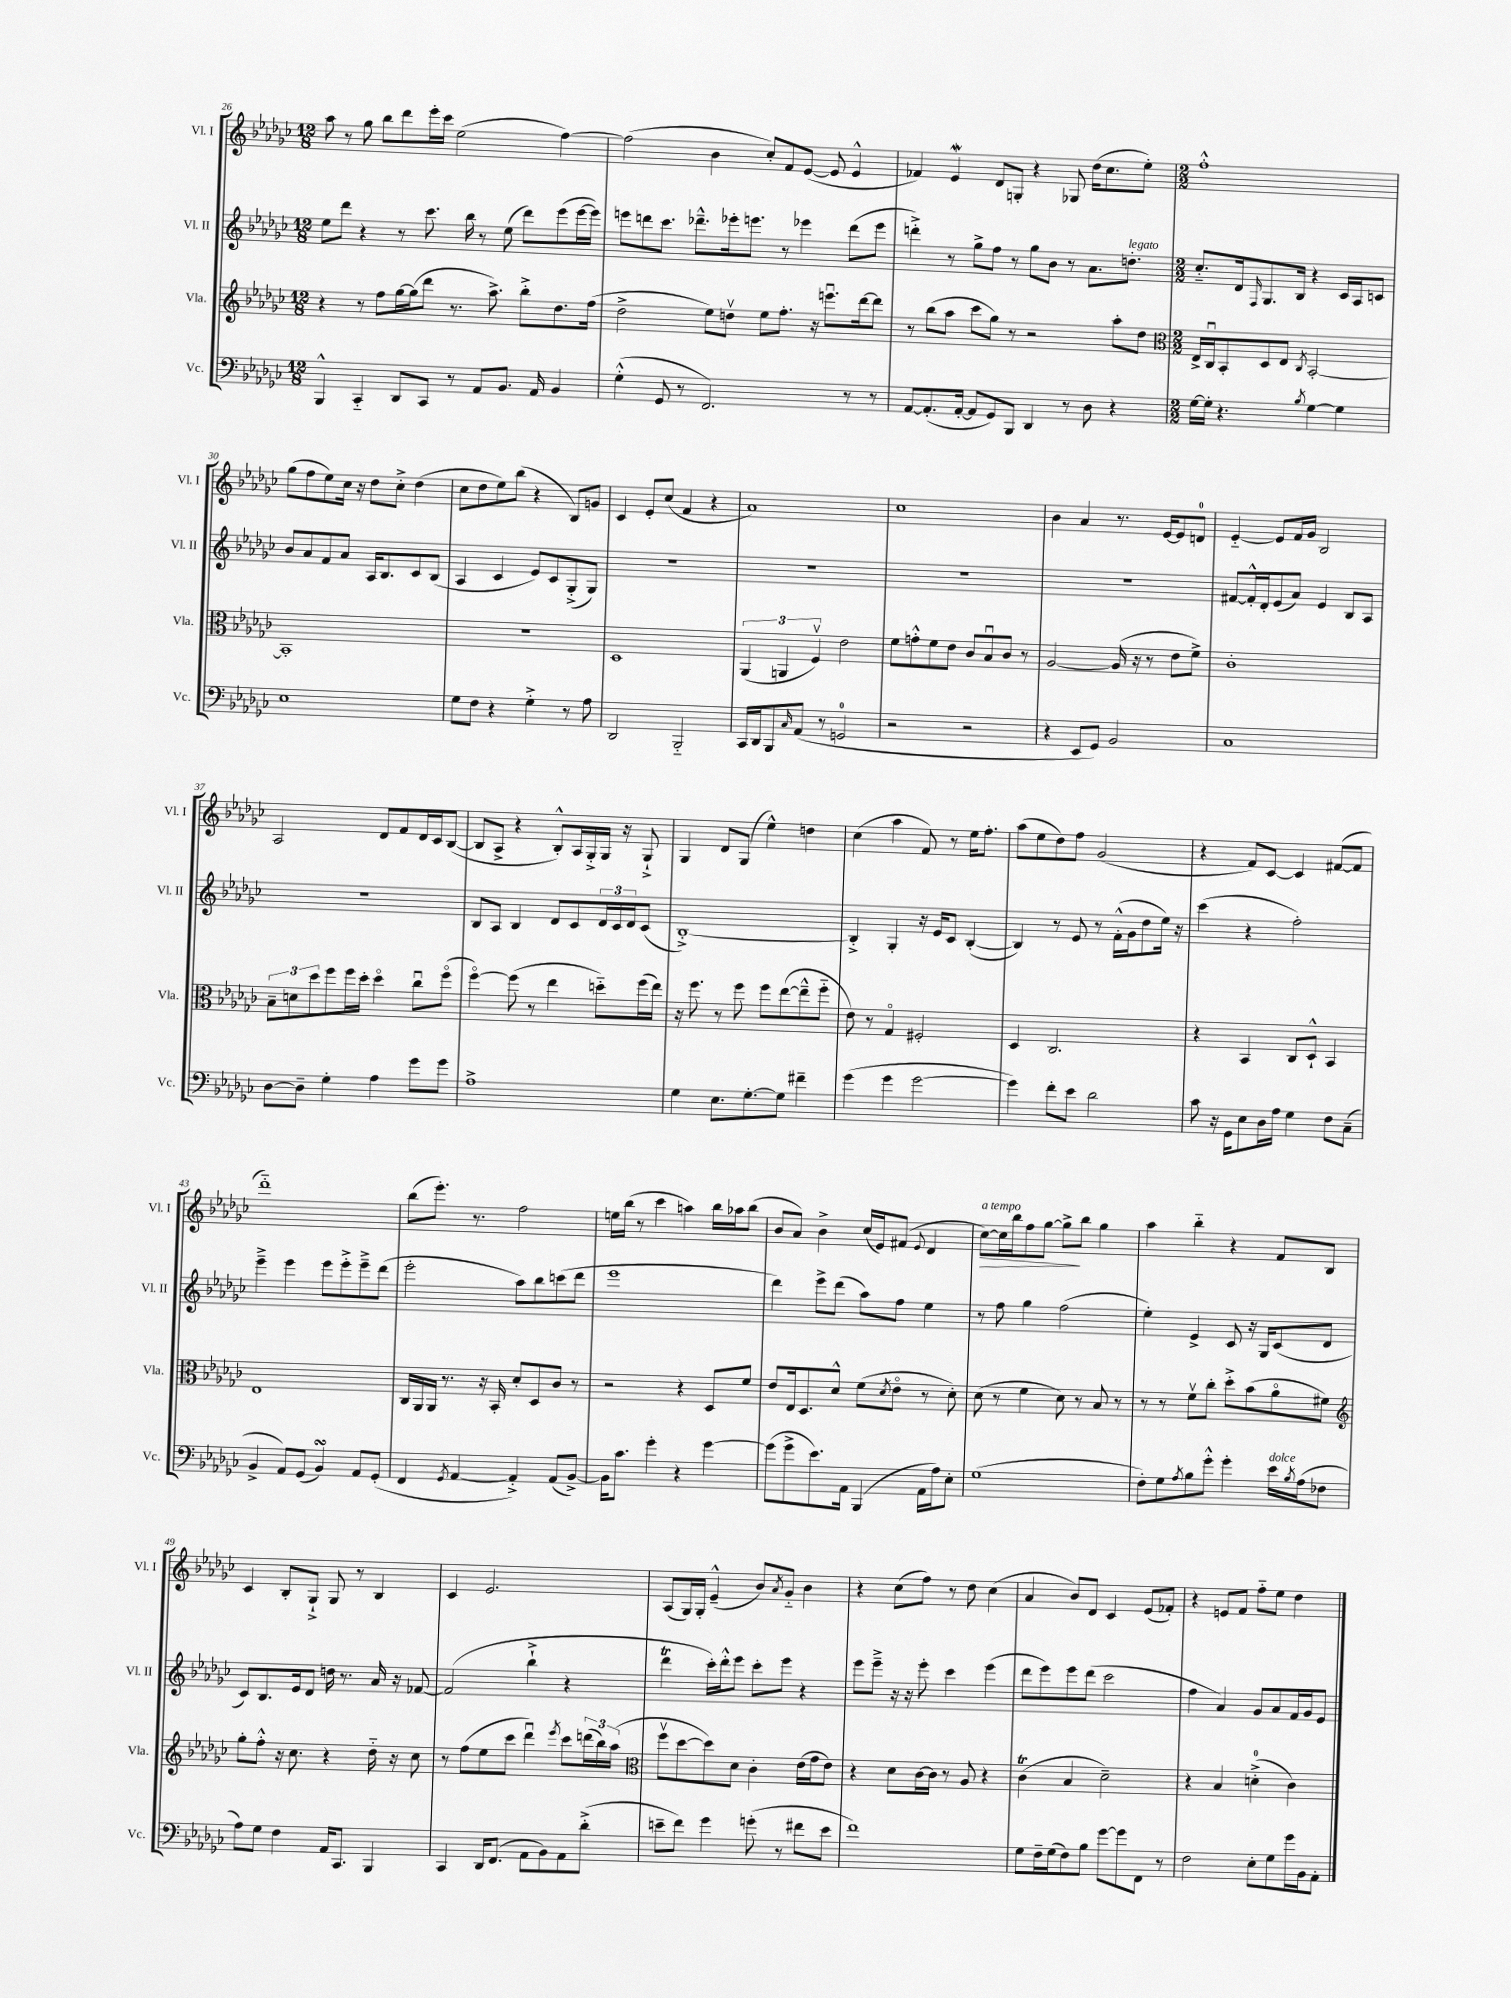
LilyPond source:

<<
\new StaffGroup <<
\new Staff = "s0" \with { instrumentName = "Vl. I" shortInstrumentName = "Vl. I" } {
    \clef treble \key ges \major \numericTimeSignature \time 12/8
    aes''8 r8 ges''8 bes''8 des'''8 ees'''16-. ces'''16 ees''2( f''4~) |
    f''2( bes'4 ces''8-.) f'8 ees'8~( ees'8 ees'4-^ |
    fes'4) ees'4\mordent des'8 g8-. r4 ges8 des''16( ces''8. ees''8-.) |
    \numericTimeSignature \time 2/2 f''1-.-^ |
    ges''8( f''8 ees''8) ces''16 r16 des''8 ces''8-.-> des''4( |
    ces''8 des''8 ees''8) bes''8( r4 bes8) g'8 |
    ces'4 ees'8-. ces''8( f'4 r4 |
    aes'1) |
    ces''1 |
    bes'4 aes'4 r8. ees'16~ ees'8 d'8-0 |
    ees'4~-_ ees'8 f'16 ges'16 bes2 |
    aes2 des'8 f'8 des'16 ces'16 bes8~( |
    bes8 aes8-> r4 bes8-.-^) aes16 ges16-.-> ges16 r16 ges8-!-> |
    ges4 des'8 ges8( ees''4-^) d''4 |
    ces''4( aes''4 f'8) r8 ees''16 f''8.-. |
    aes''8( ees''8 des''8) f''8 ges'2( |
    r4 f'8) ces'8~ ces'4 fis'8~( fis'8 |
    des'''1-_) |
    bes''8( ees'''8.-.) r8. f''2 |
    e''16 bes''16( r8 ces'''4 a''4) bes''16 aes''16 bes''8( |
    bes'8 aes'8) bes'4-> ces''16( ees'16) fis'8( \appoggiatura { ees'8 } des'4 |
    ces''8~\>^\markup { \italic "a tempo" }) ces''16 bes''16 f''8 ges''8~ ges''8->\! bes''8 ges''4 |
    aes''4 bes''4-_ r4 f'8 bes8 |
    ces'4 bes8-. ges8-!-> ges8 r8 bes4 |
    ces'4 ees'2. |
    aes8( ges16) ges16-. ees'4---^( bes'8) \acciaccatura { aes'8 } ges'8-_ bes'4 |
    r4 ces''8( f''8) r8 des''8 ces''4( |
    aes'4 bes'8) des'8 ces'4 ees'8( fes'8-.) |
    r4 e'8 f'8 f''8-_ ees''8 des''4 \bar "|." |
}
\new Staff = "s1" \with { instrumentName = "Vl. II" shortInstrumentName = "Vl. II" } {
    \clef treble \key ges \major \numericTimeSignature \time 12/8
    ees''8 des'''8 r4 r8 ces'''8. bes''16 r8 ees''8( des'''8) ees'''8( ees'''16~ ees'''16) |
    e'''8 d'''8 ces'''8. des'''8.---^ ees'''16-. e'''8. r8 ees'''4 des'''8( ees'''8 |
    d'''4-.->) r8 ges''8-> f''8 r8 ges''8 bes'8 r8 aes'8. d''8.-.^\markup { \italic "legato" } |
    \numericTimeSignature \time 2/2 ces''8.-_ des'16 \grace { f16 } ges8. bes16 r4 ces'16 aes16 c'8 |
    bes'8 aes'8 f'8 aes'8 aes16 bes8. ces'8 bes8( |
    aes4 ces'4 ees'8) ces'8 ges8-.->( ges8) |
    R1 |
    R1 |
    R1 |
    R1 |
    fis'8~ fis'16-.-^ des'16-. ees'8( aes'8) ees'4 bes8 aes8 |
    R1 |
    bes8 aes8 bes4 des'8 ces'8 \tuplet 3/2 { des'16 ces'16 des'16 } ces'8( |
    bes1~-.->) |
    bes4-.-> ges4-. r16 ees'16 ces'8 bes4~-.( |
    bes4) r8 ees'8 r8 f'16-.-^( ges'16 des''8 ees''16) r16 |
    ces'''4( r4 f''2-.) |
    ees'''4---> ees'''4 ees'''8 ees'''8-.-> ees'''8---> des'''8( |
    ees'''2-. aes''8) bes''8 c'''8( des'''8 |
    ees'''1 |
    des'''4) ees'''8-> des'''8( aes''8) f''8 ees''4 |
    r8 f''8 ges''4 f''2( |
    ees''4-.) ees'4-> ces'8 r16 ges16 ces'8( des'8 |
    ces'8) bes8. ees'16 des'8 d''16 r8. aes'16 r16 fes'8~ |
    fes'2( bes''4-!-> r4 |
    des'''4\trill ces'''16-.) des'''16-.-^ ees'''8 ces'''8-. ees'''8 r4 |
    ees'''8 ees'''8---> r16 r16 ees'''8-. ces'''4 ees'''4( |
    des'''8 ees'''8) ees'''8 des'''8( ces'''2 |
    f''4 aes'4) ges'8 aes'8 f'16 ges'16 ees'8 \bar "|." |
}
\new Staff = "s2" \with { instrumentName = "Vla." shortInstrumentName = "Vla." } {
    \clef treble \key ges \major \numericTimeSignature \time 12/8
    r4 r8 f''8 ges''16~ ges''16( des'''8 r8. aes''8.->) bes''8-.-> des''8. f''16( |
    des''2-> ees''8) d''8\upbow ees''8 f''8.-. r16 e'''8.\downbow des'''16~ des'''8 |
    r8 bes''8( aes''8 ces'''8 ges''8) r8 r2 aes''8-. des''8 |
    \numericTimeSignature \time 2/2 \clef alto ees16-> ces16\downbow bes,8-. des8 ees8 \acciaccatura { ces8 } bes,2~-. |
    bes,1-. |
    r1 |
    des1 |
    \tuplet 3/2 { aes,4( a,4 f4\upbow) } ees'2 |
    f'8 g'8-.-^ f'8 ees'8 ces'8 bes8\downbow ces'8 r8 |
    aes2~ aes16( r16 r8 ees'8 f'8->) |
    ces'1-. |
    \tuplet 3/2 { bes8-- d'8 des''8 } f''8 f''16 des''16-. des''4\flageolet ces''8\downbow f''8\flageolet( |
    f''4~\flageolet) f''8( r8 ees''4 d''8-_) f''16( ees''16) |
    r16 f''8. r8 f''8 f''8 ees''8~( ees''8---^ f''8-_ |
    ees'8) r8 ges4\flageolet fis2-. |
    des4 ces2. |
    r4 bes,4 ces8 des8-!-^ bes,4 |
    ees1 |
    ces16 aes,16 aes,16 r8. r16 bes,16-. des'8-. des8 ces'8 r8 |
    r2 r4 des8 f'8 |
    ees'8 ees16 des8. des'8-^ f'8( \acciaccatura { des'8 } ees'8\flageolet r8 des'8-.) |
    des'8( r8 f'4 des'8) r8 bes8 r8 |
    r8 r8 f'8\upbow ces''8-. des''8-.-> bes'8( aes'8\flageolet fis'8) |
    \clef treble ges''8-. f''8-.-^ r16 ces''8. r4 des''16-_ r16 ces''8 |
    r8 f''8( ees''8 ces'''8 des'''4\downbow) \acciaccatura { ees'''8 } ces'''8 \tuplet 3/2 { d'''16( bes''16) aes''16( } |
    \clef alto f''8\upbow des''8~ des''8) des'8 ces'4-. ees'16( ges'16 ees'8) |
    r4 des'8 ces'16~ ces'16 r8 aes8 r4 |
    ces'4\trill( bes4 des'2--) |
    r4 bes4 d'4-0-.->( ces'4) \bar "|." |
}
\new Staff = "s3" \with { instrumentName = "Vc." shortInstrumentName = "Vc." } {
    \clef bass \key ges \major \numericTimeSignature \time 12/8
    bes,,4-^ ces,4-_ des,8 ces,8 r8 aes,8 bes,8. aes,16 bes,4 |
    ges4-.-^( ges,8 r8 f,2.) r8 r8 |
    aes,8~ aes,8.-.( aes,16~-. aes,8 ges,8) bes,,8 des,4 r8 des8 r4 |
    \numericTimeSignature \time 2/2 ges16~ ges16-. r4. \acciaccatura { bes8 } ges4~ ges4 |
    ees1 |
    ges8 f8 r4 ges4-.-> r8 aes8 |
    des,2 bes,,2-_ |
    ces,16 des,16 bes,,8 \grace { ces16 } aes,8( r8 g,2-0 |
    r2 r2 |
    r4 ees,8 ges,8) bes,2 |
    ces1 |
    des8~ des8-- ges4-. aes4 ges'8 ges'8 |
    aes1-> |
    ges4 ees8. ges8.~-. ges8 fis'4-- |
    ges'4( ges'4 ges'2~ |
    ges'4) f'8-. ees'8 des'2 |
    ces'8 r16 ges,16 ees8 des16 aes16 ges4 f8 ces8--( |
    bes,4-> aes,8) ges,8( bes,4\turn) aes,8 ges,8-.( |
    f,4 \acciaccatura { ges,8 } aes,4~ aes,4-.->) aes,8( bes,8~->) |
    bes,16 ces'8. ges'4-. r4 ges'4~ |
    ges'8( ges'8-> ees'8.) aes,16 bes,,4( aes,16 aes16) ees8-. |
    ges1( |
    f8-.) ges8 \acciaccatura { aes8 } bes8 ges'8-.-^ ges'4-. ees'16^\markup { \italic "dolce" } \acciaccatura { bes8 } aes16( fes8 |
    aes8) ges8 f4 aes,16 ces,8. bes,,4 |
    ces,4 des,16 f,8.( aes,8 bes,8) aes,8 des'8-.->( |
    e'8-- f'8) ges'4 g'8-.( r8 fis'8 e'8 |
    f'1) |
    ges8 f16-- ges16( f8) bes8 ges'8~ ges'8 f,8 r8 |
    f2 ees8-. ges8 ges'16 bes,16 aes,8-. \bar "|." |
}
>>
>>
\layout { \context { \Score currentBarNumber = #26 } }
